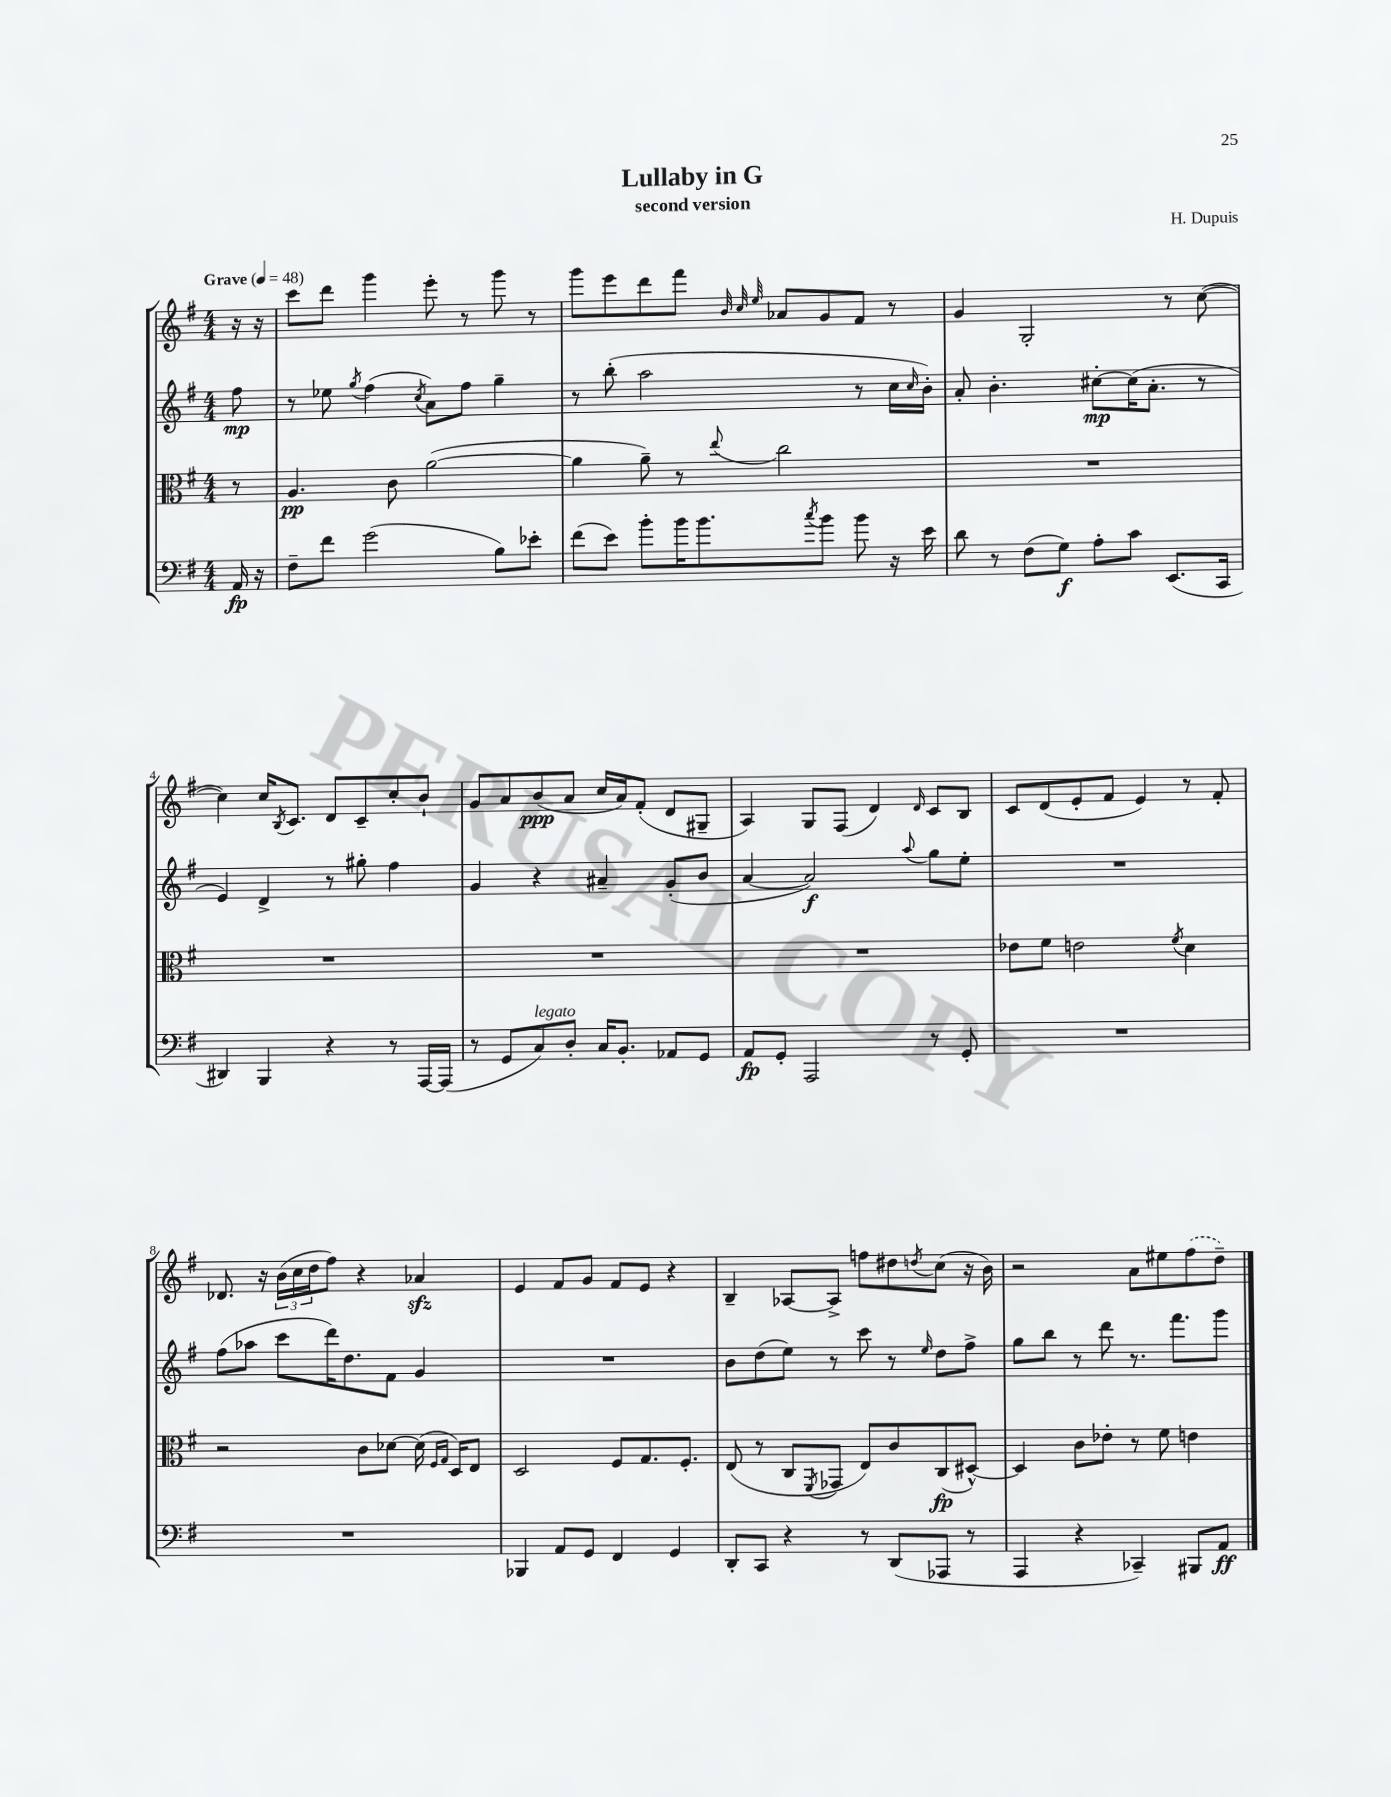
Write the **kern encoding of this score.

**kern	**dynam	**kern	**dynam	**kern	**dynam	**kern	**dynam
*part4	*part4	*part3	*part3	*part2	*part2	*part1	*part1
*staff4	*staff4	*staff3	*staff3	*staff2	*staff2	*staff1	*staff1
*clefF4	*	*clefC3	*	*clefG2	*	*clefG2	*
*k[f#]	*	*k[f#]	*	*k[f#]	*	*k[f#]	*
*M4/4	*	*M4/4	*	*M4/4	*	*M4/4	*
*MM48	*	*MM48	*	*MM48	*	*MM48	*
=	=	=	=	=	=	=	=
!	!	!	!	!	!	!LO:TX:a:B:t=Grave	!
16AA/	fp	8r	.	8ff#\	mp	16r	.
16r	.	.	.	.	.	16r	.
=1	=1	=1	=1	=1	=1	=1	=1
8F#~\L	.	4.A/	pp	8r	.	8ccc\L	.
8f#\J	.	.	.	8ee-X\	.	8ddd\J	.
.	.	.	.	8qgg/	.	.	.
(2g\	.	.	.	(4ff#\	.	4ggg\	.
.	.	8c\	.	.	.	.	.
.	.	.	.	8qcc/	.	.	.
.	.	([2a\	.	8a\L)	.	8eee'\	.
.	.	.	.	8ff#\J	.	8r	.
8B\L)	.	.	.	4gg~\	.	8ggg\	.
8e-X'\J	.	.	.	.	.	8r	.
=2	=2	=2	=2	=2	=2	=2	=2
(8f#\L	.	4a\]	.	8r	.	8ggg\L	.
8e\J)	.	.	.	(8bb'\	.	8eee\	.
8b'\L	.	8a~\)	.	2aa\	.	8ddd\	.
16b\K	.	8r	.	.	.	8fff#\J	.
8.b\	.	.	.	.	.	.	.
.	.	.	.	.	.	32qqb/	.
.	.	.	.	.	.	32qqcc/	.
.	.	8qqee/	.	.	.	32qqee/	.
.	.	2cc\	.	.	.	8a-X/L	.
8qcc/	.	.	.	.	.	.	.
8b\J	.	.	.	.	.	8g/	.
8b\	.	.	.	8r	.	8f#/J	.
16r	.	.	.	16cc\LL	.	8r	.
.	.	.	.	16qqcc/	.	.	.
16e\	.	.	.	16b'\JJ)	.	.	.
=3	=3	=3	=3	=3	=3	=3	=3
8d\	.	1r	.	8a'/	.	4g/	.
8r	.	.	.	4.b'\	.	.	.
(8F#\L	.	.	.	.	.	2G'/	.
8G\J)	f	.	.	.	.	.	.
8A'\L	.	.	.	[8cc#X'\L	mp	.	.
8c\J	.	.	.	(16cc#\K]	.	.	.
.	.	.	.	8.a'\J	.	.	.
(8.EE/L	.	.	.	.	.	8r	.
.	.	.	.	8r	.	([8cc\	.
16CC/Jk	.	.	.	.	.	.	.
!!LO:LB:g=z
=4	=4	=4	=4	=4	=4	=4	=4
4DD#X/)	.	1r	.	4e/)	.	4cc\])	.
4BBB/	.	.	.	4d^/	.	16cc/KL	.
.	.	.	.	.	.	8qB/	.
.	.	.	.	.	.	8.c/J	.
4r	.	.	.	8r	.	8d/L	.
.	.	.	.	8gg#X'\	.	8c~/	.
8r	.	.	.	4ff#\	.	8cc'/	.
[16AAA/LL	.	.	.	.	.	8b`/J	.
(16AAA/JJ]	.	.	.	.	.	.	.
=5	=5	=5	=5	=5	=5	=5	=5
8r	.	1r	.	4g/	.	8g/L	.
8GG/L	.	.	.	.	.	8a/	.
!LO:TX:a:i:t=legato	!	!	!	!	!	!	!
8C/)	.	.	.	4r	.	(8b/	ppp
8D'/J	.	.	.	.	.	8a/J	.
16C/KL	.	.	.	4a#X~/	.	16cc/LL	.
8.BB'/J	.	.	.	.	.	16a/J)	.
.	.	.	.	.	.	(8f#'/J	.
8AA-X/L	.	.	.	(8g'/L	.	8d/L	.
8GG/J	.	.	.	8b/J	.	8G#X~/J	.
=6	=6	=6	=6	=6	=6	=6	=6
8AA/L	fp	1r	.	[4a/	.	4A/)	.
8GG'/J	.	.	.	.	.	.	.
2AAA/	.	.	.	2a/])	f	8G/L	.
.	.	.	.	.	.	(8F#/J	.
.	.	.	.	.	.	4d/)	.
.	.	.	.	8qqaa/	.	16qqd/	.
8r	.	.	.	8gg\L	.	8c/L	.
8GG'/	.	.	.	8ee'\J	.	8B/J	.
=7	=7	=7	=7	=7	=7	=7	=7
1r	.	8e-X\L	.	1r	.	8c/L	.
.	.	8f#\J	.	.	.	(8d/	.
.	.	2en\	.	.	.	8e'/	.
.	.	.	.	.	.	8f#/J	.
.	.	.	.	.	.	4e/)	.
.	.	8qf#/	.	.	.	.	.
.	.	4d\	.	.	.	8r	.
.	.	.	.	.	.	8f#'/	.
!!LO:LB:g=z
=8	=8	=8	=8	=8	=8	=8	=8
1r	.	2r	.	(8ff#\L	.	8.d-X/	.
.	.	.	.	8aa-X\J	.	.	.
.	.	.	.	.	.	16r	.
.	.	.	.	8ccc\L	.	(24b\LL	.
.	.	.	.	.	.	24cc\	.
.	.	.	.	.	.	24dd\J	.
.	.	.	.	16ddd\K)	.	8ff#\J)	.
.	.	.	.	8.dd\	.	.	.
.	.	8c\L	.	.	.	4r	.
.	.	[8d-X\J	.	8f#\J	.	.	.
.	.	(16d-\]	.	4g/	.	4a-Xzz/	.
.	.	16qqF#/LL	.	.	.	.	.
.	.	16qqG/JJ	.	.	.	.	.
.	.	16D/KL)	.	.	.	.	.
.	.	8E/J	.	.	.	.	.
=9	=9	=9	=9	=9	=9	=9	=9
4BBB-X/	.	2D/	.	1r	.	4e/	.
8AA/L	.	.	.	.	.	8f#/L	.
8GG/J	.	.	.	.	.	8g/J	.
4FF#/	.	8F#/L	.	.	.	8f#/L	.
.	.	8.G/	.	.	.	8e/J	.
4GG/	.	.	.	.	.	4r	.
.	.	8.F#'/J	.	.	.	.	.
=10	=10	=10	=10	=10	=10	=10	=10
8DD'/L	.	(8E/	.	8b\L	.	4B~/	.
8CC/J	.	8r	.	(8dd\	.	.	.
4r	.	8C/L	.	8ee\J)	.	[8A-X/L	.
.	.	8qFF#/	.	.	.	.	.
.	.	8GG-X/J	.	8r	.	8A-^/J]	.
8r	.	8E/L)	.	8ccc\	.	8ffn\L	.
(8DD/L	.	8c/	.	8r	.	8dd#X\	.
.	.	.	.	16qqee/	.	8qddn/	.
8AAA-X/J	.	(8C/	fp	8dd\L	.	(8cc\J	.
8r	.	[8D#X^^/J)	.	8ff#^\J	.	16r	.
.	.	.	.	.	.	16b\)	.
=11	=11	=11	=11	=11	=11	=11	=11
4AAA/	.	4D#/]	.	8gg\L	.	2r	.
.	.	.	.	8bb\J	.	.	.
4r	.	8c\L	.	8r	.	.	.
.	.	8e-X'\J	.	8ddd\	.	.	.
4CC-X~/)	.	8r	.	8.r	.	8a\L	.
.	.	8f#\	.	.	.	8ee#X\	.
.	.	.	.	8.fff#\L	.	.	.
8BBB#X/L	.	4en\	.	.	.	(8ff#\	.
8AA/J	ff	.	.	8ggg\J	.	8dd~\J)	.
==	==	==	==	==	==	==	==
*-	*-	*-	*-	*-	*-	*-	*-
